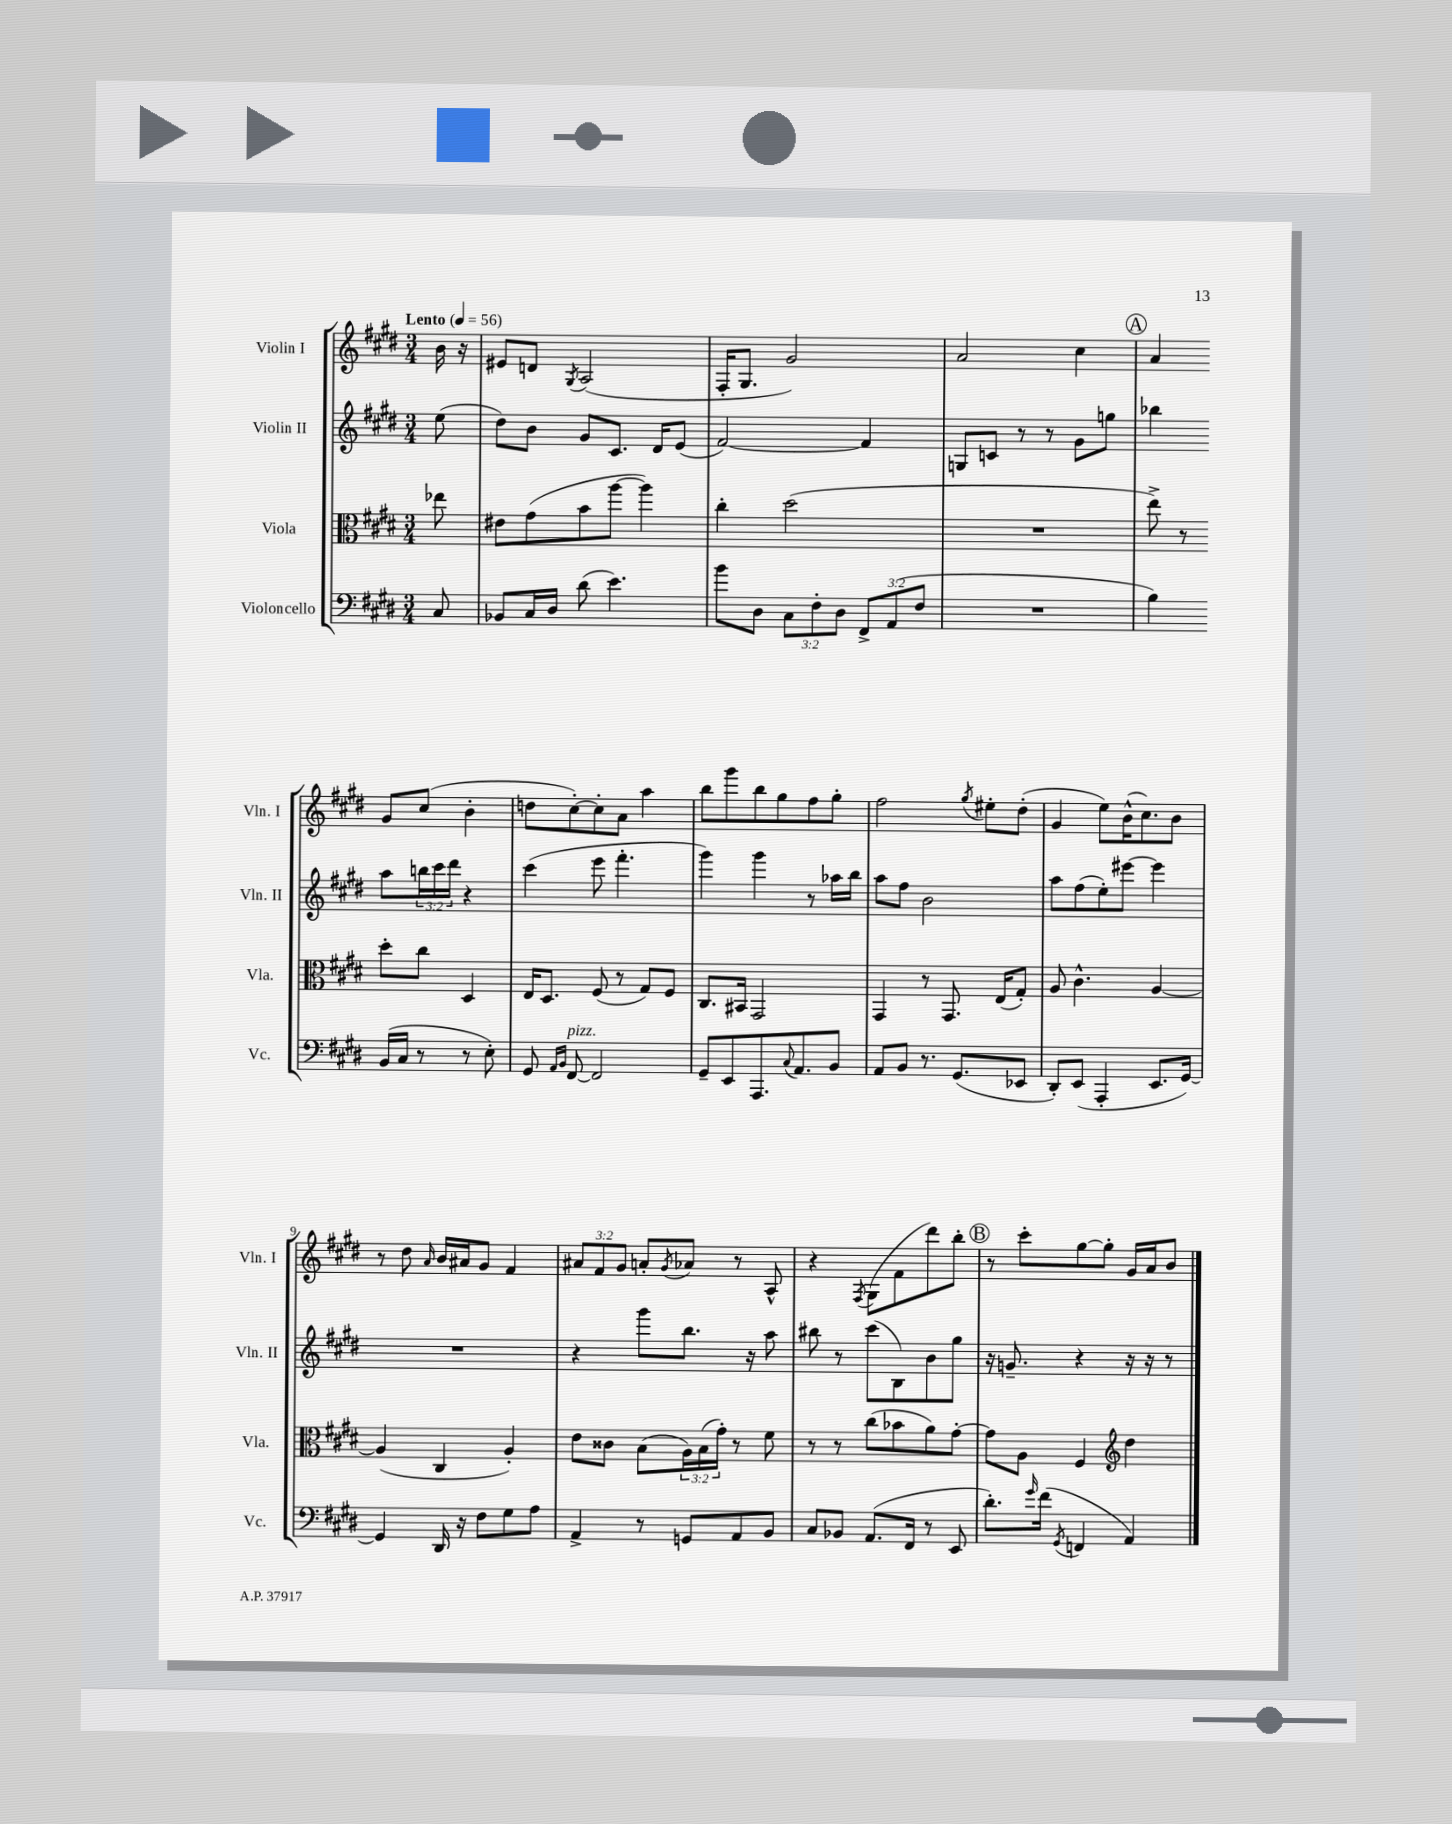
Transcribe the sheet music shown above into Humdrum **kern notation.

**kern	**kern	**kern	**kern
*staff4	*staff3	*staff2	*staff1
*clefF4	*clefC3	*clefG2	*clefG2
*k[f#c#g#d#]	*k[f#c#g#d#]	*k[f#c#g#d#]	*k[f#c#g#d#]
*M3/4	*M3/4	*M3/4	*M3/4
*MM56	*MM56	*MM56	*MM56
8C#	8ee-	(8ee	16b
.	.	.	16r
=	=	=	=
8BB-	8e#	8dd#)	8e#
16C#	(8g#	8b	8d
16D#	.	.	.
.	.	.	8qG#
(8d#	8b	8g#	(2A
4.e)	[8aa	8.c#	.
.	4aa])	.	.
.	.	16d#	.
.	.	(8e	.
=	=	=	=
8b	4cc#'	[2f#)	16F#'
.	.	.	8.G#
8D#	.	.	.
12C#	(2dd#	.	2g#)
12F#'	.	.	.
12D#	.	.	.
12FF#^	.	4f#]	.
(12AA	.	.	.
12F#	.	.	.
=	=	=	=
2.r	2.r	8G	2a
.	.	8c	.
.	.	8r	.
.	.	8r	.
.	.	8g#	4cc#
.	.	8gg	.
=	=	=	=
4B)	8ee^)	4bb-	4a
.	8r	.	.
(16BB	8dd#'	8aa	8g#
16C#	.	.	.
8r	8cc#	24bb	(8cc#
.	.	24ccc#	.
.	.	24ddd#	.
8r	4D#	4r	4b'
8E')	.	.	.
=	=	=	=
8GG#	16E	(4ccc#	8dd
.	8.D#	.	.
16qqAA	.	.	.
16qqBB	.	.	.
[8FF#	.	.	[8cc#')
2FF#]	(8F#	8eee	8cc#']
.	8r	4.fff#'	8a
.	8G#)	.	4aa
.	8F#	.	.
=	=	=	=
8GG#~	8.C#	4ggg#)	8bb
8EE	.	.	8ggg#
.	16BB#	.	.
8.AAA	2GG#	4ggg#	8bb
.	.	.	8gg#
8qqC#	.	.	.
8.AA	.	.	.
.	.	8r	8ff#
8BB	.	16aa-	8gg#'
.	.	16bb	.
=	=	=	=
8AA	4GG#	8aa	2ff#
8BB	.	8ff#	.
8.r	8r	2b	.
.	8.GG#	.	.
(8.GG#	.	.	.
.	.	.	8qgg#
.	.	.	8ee#'
.	(16E	.	.
8EE-	8G#')	.	(8dd#'
=	=	=	=
8DD#')	8A	8aa	4g#
(8EE	4.c#^^	(8ff#	.
4AAA'	.	8ee')	8ee)
.	.	[8eee#	(16b^^
.	.	.	8.cc#)
8.EE	[4A	4eee#]	.
.	.	.	8b
[16GG#)	.	.	.
=	=	=	=
4GG#]	(4A]	2.r	8r
.	.	.	8dd#
.	.	.	16qqa
16DD#	4C#	.	16b
16r	.	.	16a#
8F#	.	.	8g#
8G#	4A')	.	4f#
8A	.	.	.
=	=	=	=
4AA^	8e	4r	12a#
.	.	.	12f#
.	8c##	.	.
.	.	.	12g#
8r	(8B	8ggg#	8a'
.	.	.	8qg#
8GG	24A)	8.bb	8a-
.	(24B	.	.
.	24g#')	.	.
8AA	8r	.	8r
.	.	16r	.
8BB	8f#	8aa	8A^^
=	=	=	=
8C#	8r	8bb#	4r
8BB-	8r	8r	.
.	.	.	8qF#
(8.AA	(8cc#	(8ccc#	(8G#
.	8b-	8B)	8f#
16FF#	.	.	.
8r	8a)	8b	8ddd#)
8EE	[8g#'	8gg#	8bb'
=	=	=	=
8.d#')	8g#]	16r	8r
.	.	8.g~	.
.	8A	.	8ccc#'
16qqg#	.	.	.
(16f#	.	.	.
8qGG#	.	.	.
4FF	4F#	4r	[8gg#
.	.	.	8gg#']
*	*clefG2	*	*
4AA)	4dd#	16r	16g#
.	.	16r	16a
.	.	8r	8b
==	==	==	==
*-	*-	*-	*-
